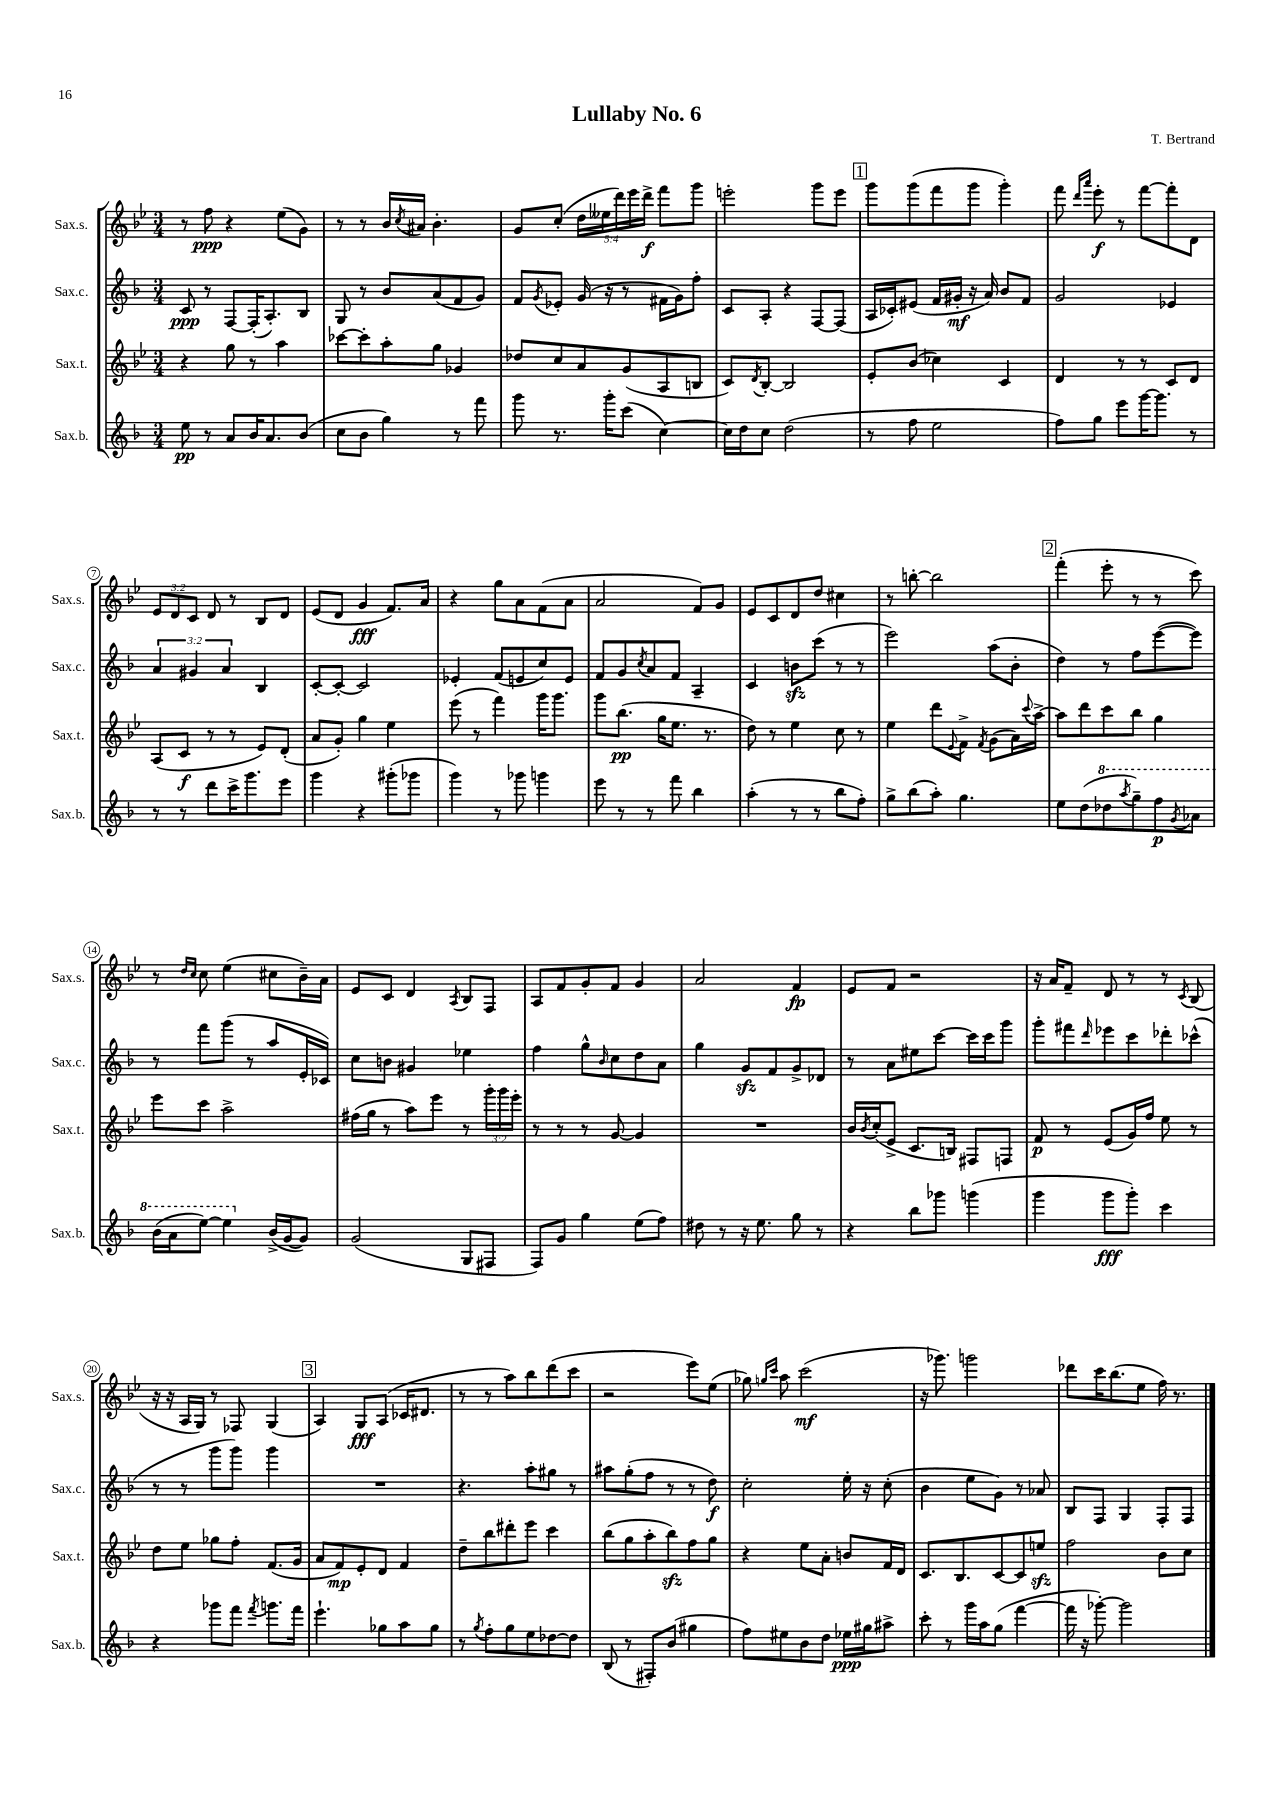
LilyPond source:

\header { title = "Lullaby No. 6" composer = "T. Bertrand" }
<<
\new StaffGroup <<
\new Staff = "s0" \with { instrumentName = "Sax.s." shortInstrumentName = "Sax.s." } {
    \clef treble \key bes \major \numericTimeSignature \time 3/4 \override Staff.TupletNumber.text = #tuplet-number::calc-fraction-text
    r8 f''8\ppp r4 ees''8( g'8) |
    r8 r8 bes'16 \acciaccatura { c''8 } ais'16 bes'4.-. |
    g'8 c''8-.( \tuplet 5/4 { d''16 eeses''16 d'''16) ees'''16 d'''16->\f } f'''8 g'''8 |
    e'''2-. g'''8 e'''8 |
    \mark \markup { \box "1" } g'''8 g'''8( f'''8 g'''8 g'''4-.) |
    f'''8 \grace { d'''16 a'''16 } ees'''8-.\f r8 f'''8~ f'''8-. d'8 |
    \tuplet 3/2 { ees'8 d'8 c'8 } d'8 r8 bes8 d'8 |
    ees'8( d'8 g'4\fff f'8.) a'16 |
    r4 g''8 a'8 f'8( a'8 |
    a'2 f'8) g'8 |
    ees'8 c'8 d'8 d''8 cis''4 |
    r8 b''8~-. b''2 |
    \mark \markup { \box "2" } f'''4-.( ees'''8-. r8 r8 c'''8) |
    r8 \grace { d''16 c''16 } c''8 ees''4( cis''8 bes'16--) a'16 |
    ees'8 c'8 d'4 \acciaccatura { a8 } bes8 f8 |
    a8 f'8 g'8-. f'8 g'4 |
    a'2 f'4\fp |
    ees'8 f'8 r2 |
    r16 a'16 f'8-- d'8 r8 r8 \acciaccatura { c'8 } bes8( |
    r16 r16 a16 g16) r8 fes8 g4( |
    \mark \markup { \box "3" } a4) g8\fff a8( ces'16 dis'8. |
    r8 r8 a''8) bes''8 d'''8( c'''8 |
    r2 ees'''8) ees''8( |
    ges''8) \grace { g''16 c'''16 } a''8 c'''2\mf( |
    r16 ges'''8.) g'''2 |
    des'''8 c'''16 bes''8.( ees''8 f''16) r8. \bar "|." |
}
\new Staff = "s1" \with { instrumentName = "Sax.c." shortInstrumentName = "Sax.c." } {
    \clef treble \key f \major \numericTimeSignature \time 3/4 \override Staff.TupletNumber.text = #tuplet-number::calc-fraction-text
    c'8\ppp r8 f8~ f16-.( a8.-.) bes8 |
    g8 r8 bes'8 a'8( f'8 g'8) |
    f'8 \acciaccatura { g'8 } ees'8-. g'16( r16 r8 fis'16 g'16) f''8-. |
    c'8 a8-. r4 f8~ f8( |
    \mark \markup { \box "1" } a16 ces'16-.) eis'8( f'16 gis'16-.\mf r16 a'16) bes'8 f'8 |
    g'2 ees'4 |
    \tuplet 3/2 { a'4 gis'4 a'4 } bes4 |
    c'8~-. c'8~-. c'2 |
    ees'4-. f'8( e'8 c''8) e'8 |
    f'8 g'8 \acciaccatura { c''8 } a'8 f'8 a4-- |
    c'4 b'8\sfz c'''8( r8 r8 |
    e'''2) a''8( bes'8-. |
    \mark \markup { \box "2" } d''4) r8 f''8 e'''8~( e'''8) |
    r8 f'''8 g'''8( r8 a''8 e'16-. ces'16) |
    c''8 b'8 gis'4 ees''4 |
    f''4 g''8-^ \grace { bes'16 } c''8 d''8 a'8 |
    g''4 g'8\sfz f'8 g'8-> des'8 |
    r8 a'8 eis''8 c'''8~ c'''16 c'''16 g'''8 |
    g'''8-. fis'''8 \grace { d'''16 } ees'''8 c'''8 des'''8-. ces'''8-^( |
    r8 r8 g'''8 g'''8) g'''4 |
    \mark \markup { \box "3" } R2. |
    r4. a''8-. gis''8 r8 |
    ais''8 g''8-.( f''8 r8 r8 d''8\f) |
    c''2-. e''16-. r16 c''8-.( |
    bes'4 e''8 g'8) r8 aes'8 |
    bes8 f8 g4 f8-. f8 \bar "|." |
}
\new Staff = "s2" \with { instrumentName = "Sax.t." shortInstrumentName = "Sax.t." } {
    \clef treble \key bes \major \numericTimeSignature \time 3/4 \override Staff.TupletNumber.text = #tuplet-number::calc-fraction-text
    r4 g''8 r8 a''4 |
    ces'''8~ ces'''8-. a''8-. g''8 ges'4 |
    des''8 c''8 a'8 g'8( a8 b8 |
    c'8) \acciaccatura { d'8 } bes8~-. bes2 |
    \mark \markup { \box "1" } ees'8-. bes'8( ces''4) c'4 |
    d'4 r8 r8 c'8 d'8 |
    a8( c'8\f r8 r8 ees'8) d'8-.( |
    a'8 g'8-.) g''4 ees''4 |
    ees'''8( r8 f'''4) g'''16 g'''8. |
    g'''8 bes''8.\pp( g''16 ees''8. r8. |
    d''8) r8 ees''4 c''8 r8 |
    ees''4 d'''8 \appoggiatura { ees'8 } f'8-> \acciaccatura { f'8 } g'8( a'16) \appoggiatura { c'''8 } a''16~-> |
    \mark \markup { \box "2" } a''8 d'''8 c'''8 bes''8 g''4 |
    ees'''8 c'''8 a''2-> |
    fis''16( g''16 r8 a''8) ees'''8 r8 \tuplet 3/2 { g'''16-. g'''16 ees'''16-. } |
    r8 r8 r8 g'8~ g'4 |
    R2. |
    bes'16 \acciaccatura { bes'8 } c''16-.( ees'8-> c'8. b16) fis8 f8 |
    f'8\p r8 ees'8( g'16) f''16 ees''8 r8 |
    d''8 ees''8 ges''8 f''8-. f'8.( g'16 |
    \mark \markup { \box "3" } a'8 f'8\mp) ees'8-. d'8 f'4 |
    d''8-- bes''8 dis'''8-. ees'''8 c'''4 |
    bes''8( g''8 a''8-. bes''8\sfz) f''8 g''8 |
    r4 ees''8 a'8-. b'8 f'16 d'16 |
    c'8. bes8. c'8~ c'8 e''8\sfz |
    f''2 bes'8 c''8 \bar "|." |
}
\new Staff = "s3" \with { instrumentName = "Sax.b." shortInstrumentName = "Sax.b." } {
    \clef treble \key f \major \numericTimeSignature \time 3/4
    e''8\pp r8 a'8 bes'16 a'8. bes'8( |
    c''8 bes'8 g''4) r8 f'''8 |
    g'''8 r8. g'''16-. c'''8( c''4~) |
    c''16 d''16 c''8 d''2( |
    \mark \markup { \box "1" } r8 f''8 e''2 |
    f''8) g''8 e'''8 g'''16~ g'''8. r8 |
    r8 r8 d'''8 c'''16-> g'''8. e'''8 |
    g'''4 r4 gis'''8-.( ges'''8 |
    g'''4) r8 ges'''8 g'''4 |
    e'''8 r8 r8 f'''8 bes''4 |
    a''4-.( r8 r8 bes''8 f''8-.) |
    g''8-> bes''8( a''8-.) g''4. |
    \mark \markup { \box "2" } e''8 d''8( \ottava #1 des'''8 \acciaccatura { a'''8 } g'''8--) f'''8\p \acciaccatura { g''8 } aes''8 |
    bes''16( a''16 e'''8~) e'''4 \ottava #0 bes'16->( g'16~ g'8) |
    g'2( g8 fis8 |
    f8) g'8 g''4 e''8( f''8) |
    dis''8 r8 r16 e''8. g''8 r8 |
    r4 bes''8 ges'''8 g'''4( |
    g'''4 g'''8\fff g'''8-.) c'''4 |
    r4 ges'''8 f'''8 \acciaccatura { f'''8 } g'''8. f'''16 |
    \mark \markup { \box "3" } e'''4.-! ges''8 a''8 ges''8 |
    r8 \acciaccatura { g''8 } f''8-. g''8 e''8 des''8~ des''8 |
    bes8( r8 fis8-.) bes'8( gis''4 |
    f''8) eis''8 bes'8 d''8 ees''16\ppp gis''16 ais''8-> |
    c'''8-. r8 g'''16 a''16 g''8( f'''4~ |
    f'''16 r16 ges'''8~-.) ges'''2 \bar "|." |
}
>>
>>
\layout { \context { \Score \override BarNumber.stencil = #(make-stencil-circler 0.1 0.3 ly:text-interface::print) } }
